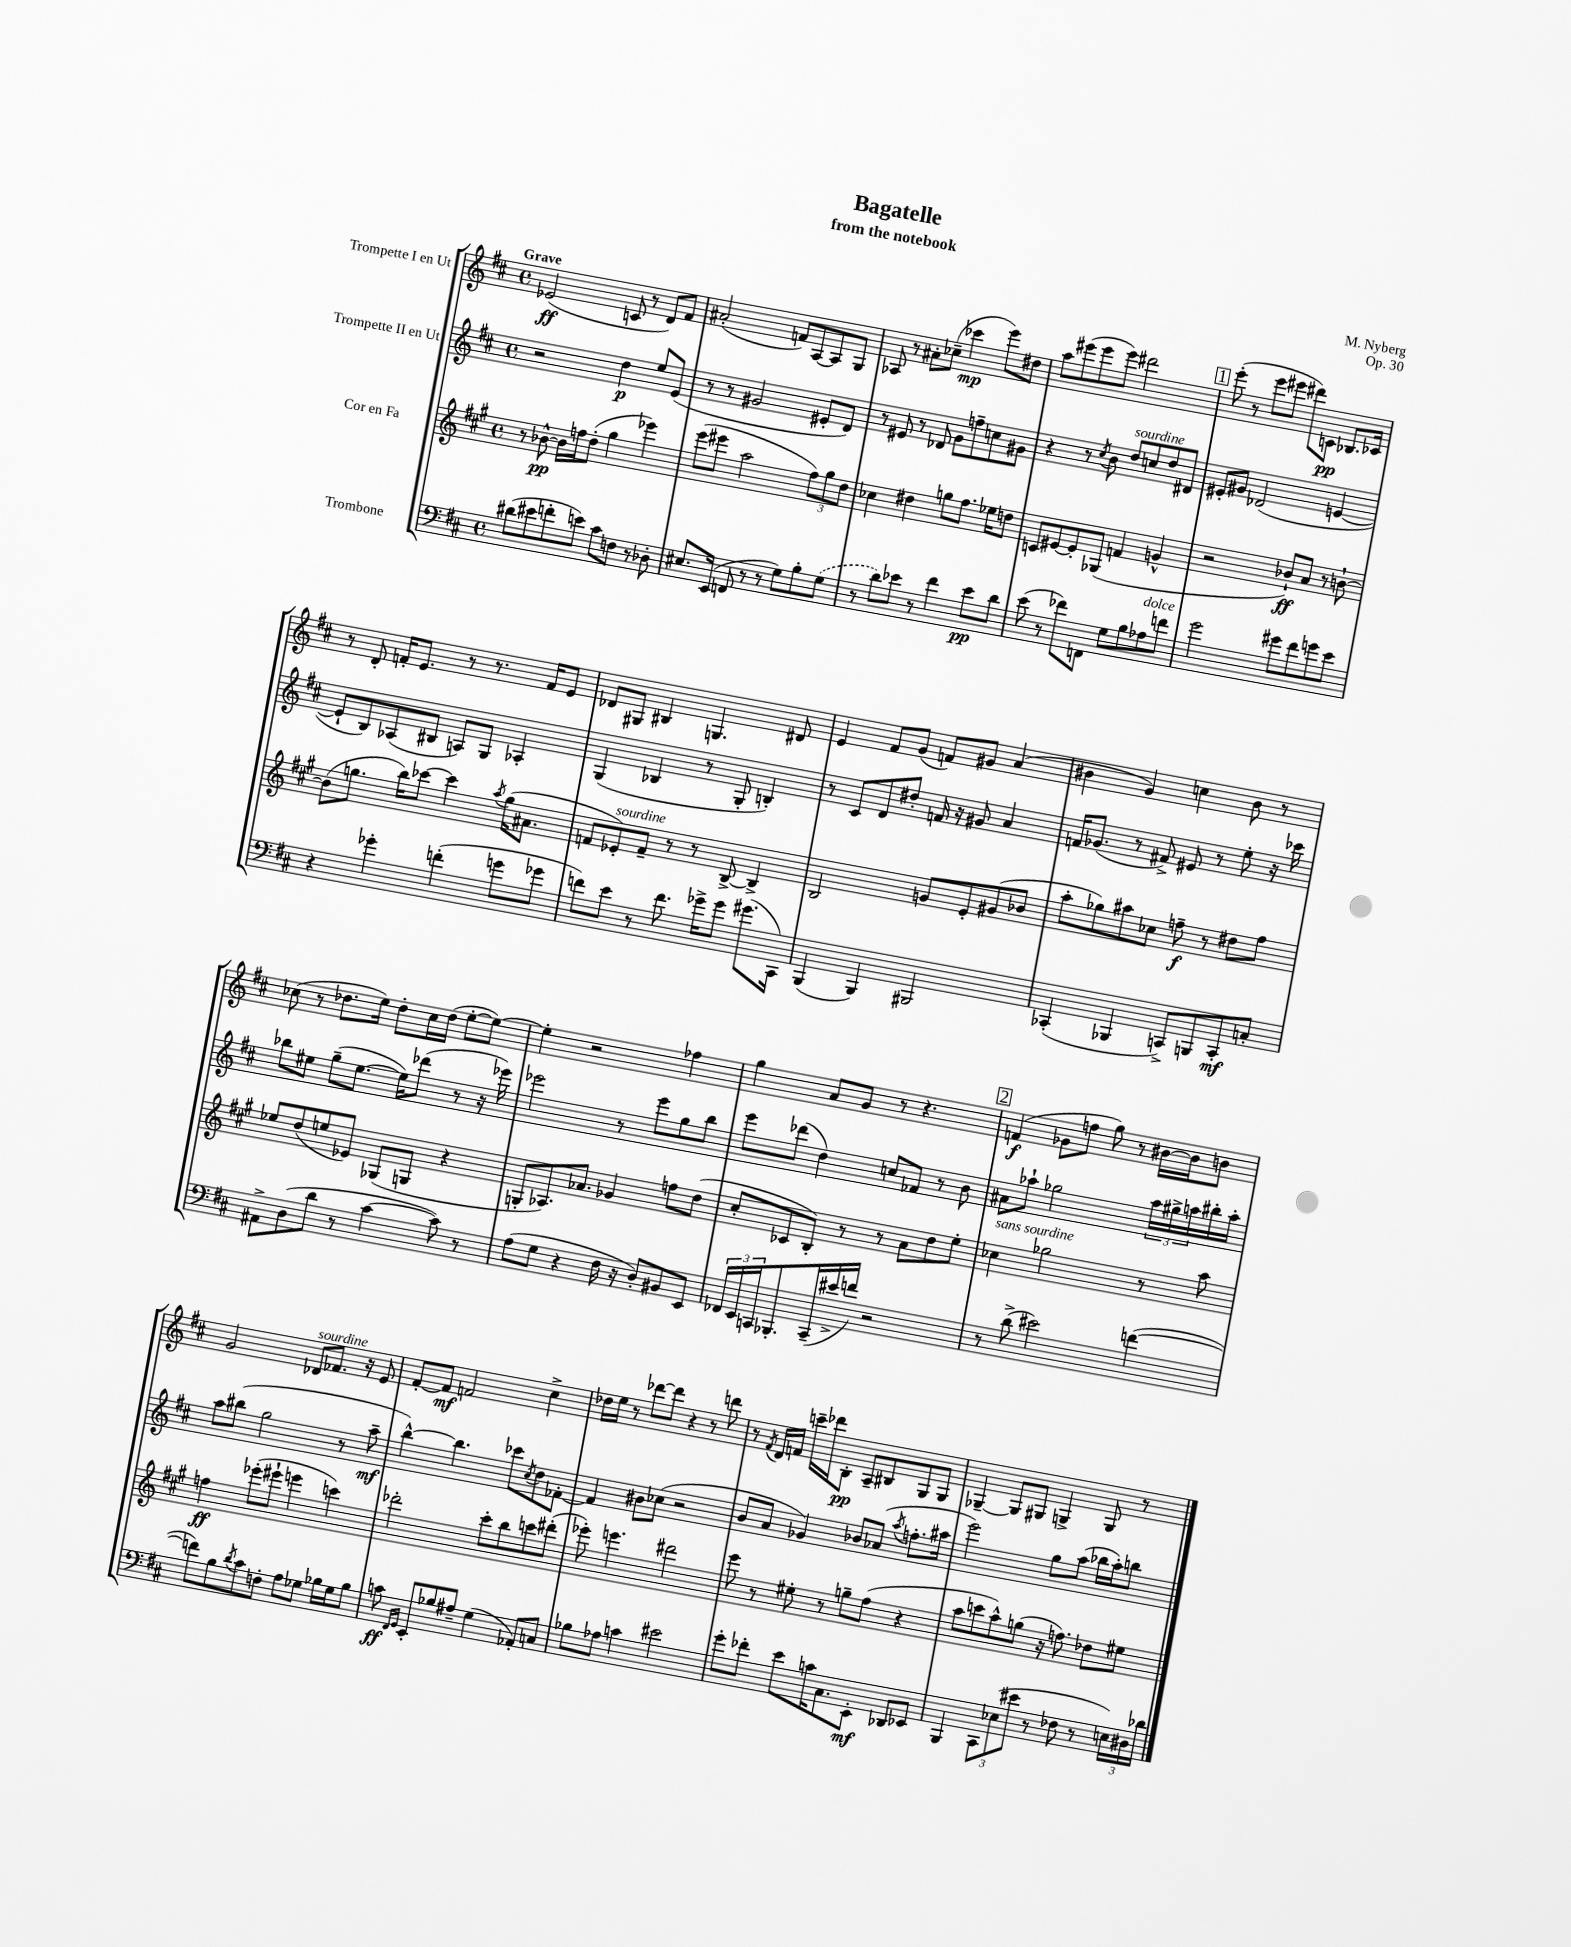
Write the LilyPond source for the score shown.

\header { title = "Bagatelle" composer = "M. Nyberg" subtitle = "from the notebook" opus = "Op. 30" }
<<
\new StaffGroup <<
\new Staff = "s0" \with { instrumentName = "Trompette I en Ut" } {
    \clef treble \key d \major \defaultTimeSignature \time 4/4 \tempo "Grave"
    ees'2\ff( c'8 r8 d'8) fis'8 |
    ais'2-.( f'8) a8~ a8 g8 |
    aes8 r8 ais'8-. ces''8--( ces'''4\mp e'''8) dis''8 |
    a''8 eis'''8( eis'''8 eis'''8) dis'''2 |
    \mark \markup { \box "1" } e'''8-.( r8 e'''8 eis'''8 dis'''8) c'8\pp bes8. ces'16 |
    r8 d'8-. f'16-. e'8. r8 r8. f'16 e'8 |
    des'8 gis8 bis4 g4. dis'8 |
    e'4 fis'8 g'8( f'8) gis'8 a'4( |
    bis'4 g'4) c''4 bis'8 r8 |
    ces''8( r8 des''8. e''16) des''8-. ces''16 des''16( e''8~-. e''8~) |
    e''4-. r2 fes''4 |
    g''4 a'8 g'8 r8 r4. |
    \mark \markup { \box "2" } f'4\f( ges'8 f''8 g''8) r8 bis'16~ bis'16 b'8 |
    g'2 des'8^\markup { \italic "sourdine" } fes'8. r16 e'8 |
    fis'8~-. fis'8\mf f'2 cis''4-> |
    des''16 e''16 r8 des'''8~ des'''8 r4 r8 d'''8 |
    r8 \acciaccatura { fis'8 } d'16 f'16 c'''16-- des'''16 b8-.\pp a8-- bis8 g8 g8 |
    ges4~-- ges8 gis8 g4-> g8 r8 \bar "|." |
}
\new Staff = "s1" \with { instrumentName = "Trompette II en Ut" } {
    \clef treble \key d \major \defaultTimeSignature \time 4/4
    r2 d''4\p e''8 e'8( |
    r8 r8 gis'2 eis'8-. d'8) |
    r8 eis'8 r8 des'8 g'8 f''8-- c''8 gis'8 |
    r4 r8 \acciaccatura { cis''8 } b'8 d''8^\markup { \italic "sourdine" } c''8 d''8 dis'8 |
    \mark \markup { \box "1" } eis'8-. gis'8 des'2( e'4~ |
    e'8-! b8) aes8( bis8 a8) g8 aes4-. |
    g4( bes4 r8 g8-. b4-.) |
    r8 cis'8 d'8 dis''8-. f'16 r16 gis'8 a'4 |
    f'16 ges'8.( r8 fis'8->) eis'8 r8 e''8-. r16 ces'''16 |
    bes''8 eis''8 g''8--( eis''8.~ eis''16) des'''8( r8 r16 ees'''16) |
    ees'''2 r8 ees'''8 g''8 b''8 |
    e'''8 des'''8( d''4) c''8 fes'8 r8 b'8 |
    \mark \markup { \box "2" } ais'8 aes''8-! ges''2 \tuplet 3/2 { aes''16 gis''16-> a''16 } bis''16-. a''16-. |
    a''8 bis''8( g''2 r8 a''8--\mf |
    b''4~-^) b''4. ces'''8 \acciaccatura { cis''8 } d''8 fes'8~-. |
    fes'4 bis'8 ces''8( r2 |
    b'8 a'8 ges'4) bes'8 aes'8( \acciaccatura { a''8 } f''8.-. ais''16 |
    e'''2) g''8 a''8( bes''16 a''16-.) b''8 \bar "|." |
}
\new Staff = "s2" \with { instrumentName = "Cor en Fa" } {
    \clef treble \key a \major \defaultTimeSignature \time 4/4
    r8 bes'8~-^\pp bes'16 f''16 d''8-.( gis''4 ees'''4) |
    e'''8( eis'''8 a''2 \tuplet 3/2 { fis''8) gis''8 d''8 } |
    ces''4 dis''4 g''8 fis''8. ees''16 d''8 |
    c'8 eis'8~ eis'8-. ges8( f'4 g'4-^ |
    \mark \markup { \box "1" } r2 bes'8-!\ff) a'8 r8 b'8~-! |
    b'8( g''8. b''16) ces'''8~ ces'''4 \acciaccatura { a''8 } g''16( ais'8. |
    f'8 ees'8-.^\markup { \italic "sourdine" }) f'8-- r8 r8 b8~-> b4-> |
    b2 g'8 e'8-. gis'8( bes'8 |
    a''8-. ges''8) ais''8 ces''8 f''8--\f r8 dis''8 f''8 |
    ees''8 d''8( e''8 ees'8) ges8( g8 r4 |
    g8-. aes8.) aes'8. ges'4 f''8 d''8( |
    cis''8-. ces'8 b8-.) r8 r8 a'8 d''8 e''8-. |
    \mark \markup { \box "2" } ces''4^\markup { \italic "sans sourdine" } ges''2 r8 a''8 |
    f''4\ff ees'''8-.( eis'''8-! e'''4 c'''4) |
    des'''2-. cis'''8-. b''8 c'''8 dis'''8-.( |
    ees'''8-.) e'''4. dis'''2 |
    e'''8 r8 eis''8-. r8 g''8-- fis''8( r4 |
    a''8 c'''8 a''8-^) g''8( r16 f''8.) des''8 eis''8 \bar "|." |
}
\new Staff = "s3" \with { instrumentName = "Trombone" } {
    \clef bass \key d \major \defaultTimeSignature \time 4/4
    dis'8( eis'8 f'8-. e'8) cis'8 f8 r8 des8-. |
    eis8. e,16( f,8 r8 r8 g8) b8-. \once \slurDashed g8( |
    r8 d'8) ees'8 r8 fis'4 ees'8\pp d'8 |
    e'8( r8 fes'8) f,8 g8 b8 aes8^\markup { \italic "dolce" } f'8 |
    \mark \markup { \box "1" } g'2 gis'8 fis'8 g'8 e'8 |
    r4 ges'4-. f'4-.( g'8 ges'8 |
    f'8) e'8 r8 f'8. ges'16-> ges'8 gis'8.( cis,16) |
    b,,4( b,,4) bis,,2 |
    ces,4-.( bes,,4 c,8->) b,,8 c,8-.\mf c8-. |
    ais,8-> d8( d'8 r8 cis'4~ cis'8) r8 |
    a8( g8 r4 fis16 r16 d8-.) bis,8 e,8 |
    \tuplet 3/2 { fes,16 e,16 c,16 } bes,,8.-. c,16--( eis'16-> f'16) r2 |
    \mark \markup { \box "2" } r8 d'8->( eis'2) f'4~( |
    f'8) b8 \acciaccatura { d'8 } cis'8 f8-. a8 ges8 bes16 ges16 bes8 |
    c'8\ff \grace { fis,16 g,16 } e,8-. bes8 ais8-- g4( aes,8-.) c8 |
    bes8 aes8 c'4 eis'2 |
    g'8-. fes'8-. e'8 c'16 cis8. e,8-.\mf des,8 ees,8 |
    b,,4 \tuplet 3/2 { cis,8 ees8( eis'8 } r8 fes8 r8 \tuplet 3/2 { e16) dis16 des'16 } \bar "|." |
}
>>
>>
\layout { \context { \Score \remove "Bar_number_engraver" } }
